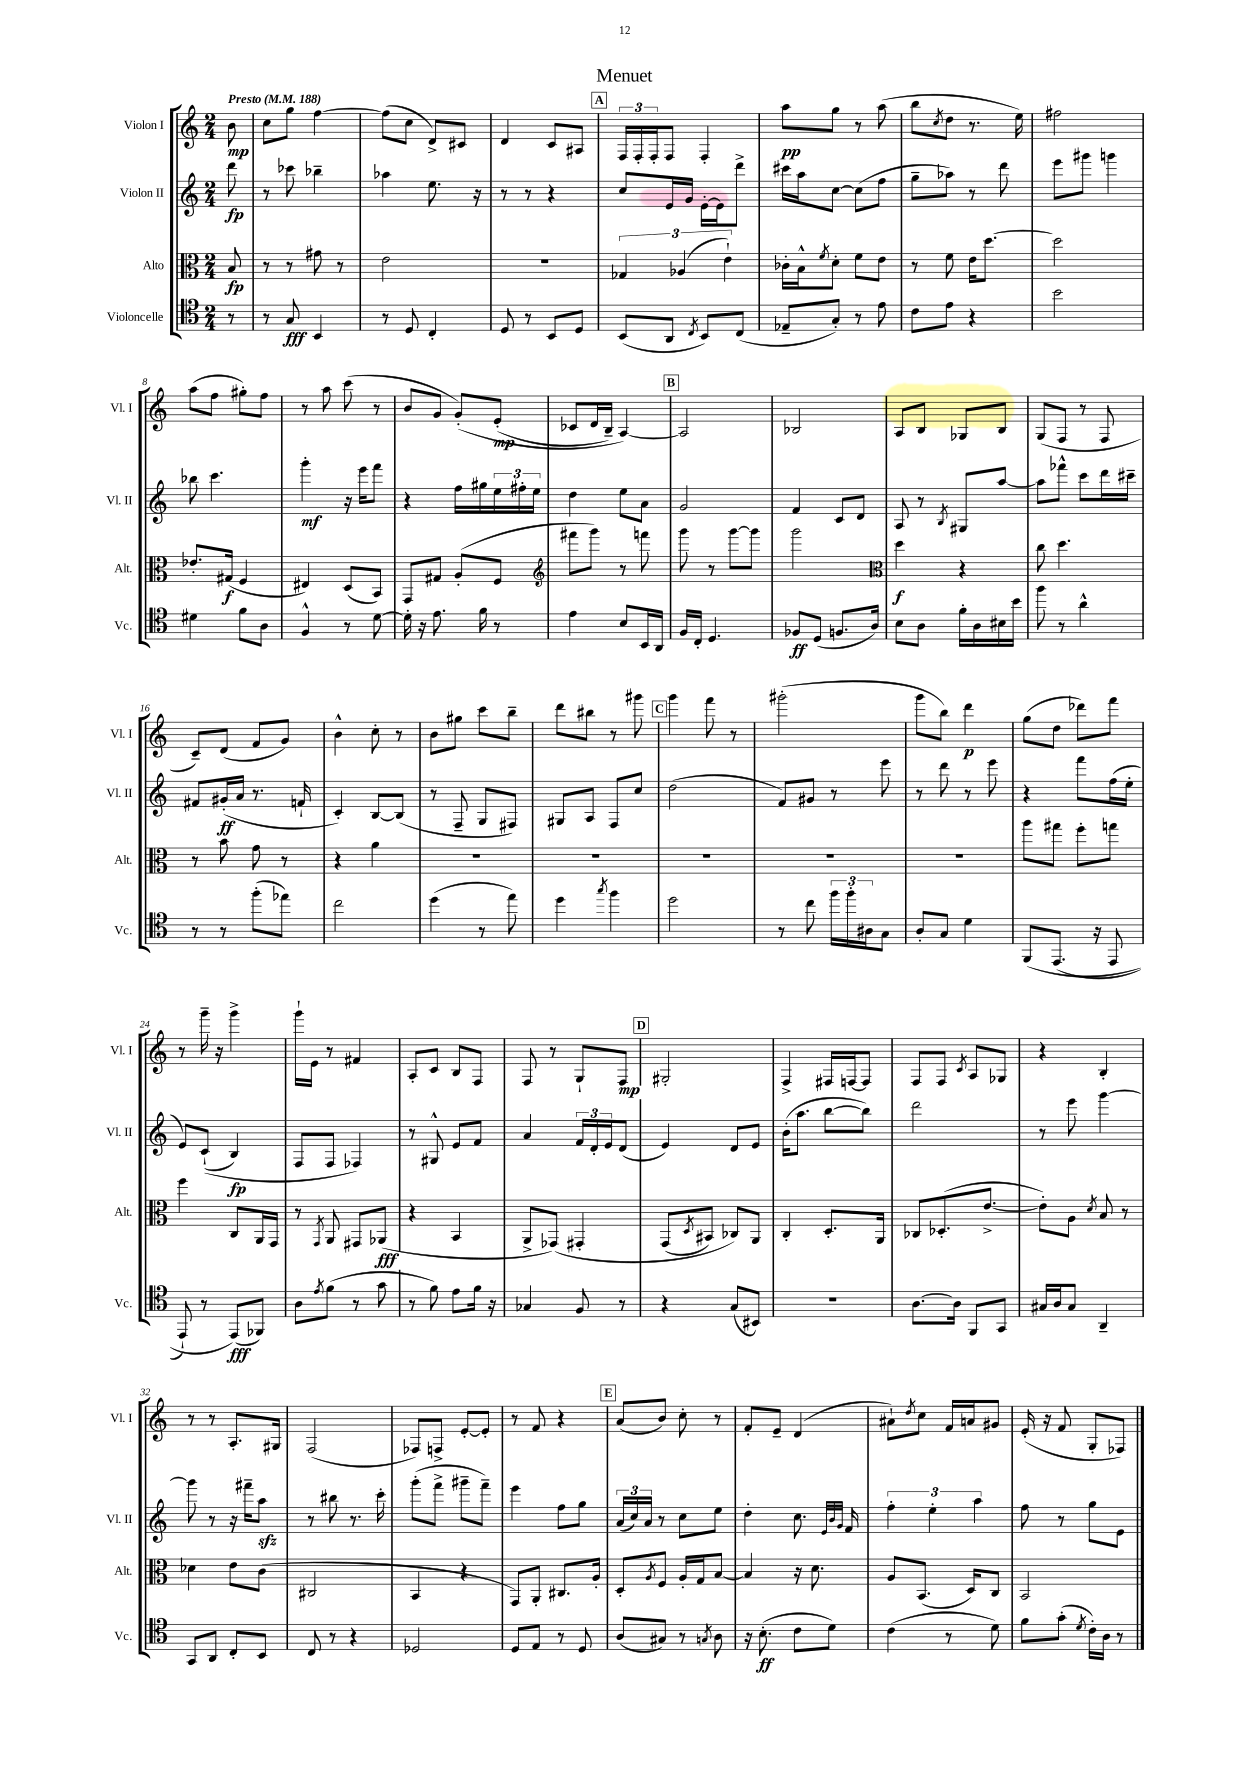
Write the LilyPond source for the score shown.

\header { title = "Menuet" }
<<
\new StaffGroup <<
\new Staff = "s0" \with { instrumentName = "Violon I" shortInstrumentName = "Vl. I" } {
    \clef treble \key c \major \numericTimeSignature \time 2/4 \partial 8 \tempo "Presto" 4 = 188
    b'8\mp |
    c''8 g''8 f''4~ |
    f''8( c''8 d'8->) cis'8 |
    d'4 c'8 ais8 |
    \mark \markup { \box "A" } \tuplet 3/2 { f16 f16-. f16-. } f8 f4-. |
    a''8\pp g''8 r8 a''8( |
    b''8 \acciaccatura { c''8 } d''8 r8. e''16) |
    fis''2 |
    a''8( f''8 gis''8-.) f''8 |
    r8 a''8 c'''8( r8 |
    b'8 g'8 g'8-.)\( e'8-.\mp( |
    ces'8 d'16 b16--) a4~\) |
    \mark \markup { \box "B" } a2 |
    bes2 |
    a8 b8 ges8 b8 |
    g8( f8 r8 f8 |
    c'8--) d'8( f'8 g'8) |
    b'4-^ c''8-. r8 |
    b'8 gis''8 c'''8 b''8-- |
    d'''8 bis''8 r8 gis'''8 |
    \mark \markup { \box "C" } g'''4 f'''8 r8 |
    gis'''2-.( |
    g'''8 b''8) d'''4\p |
    g''8( d''8 des'''8) f'''8 |
    r8 g'''16-- r16 g'''4-> |
    g'''16-! e'16 r8 fis'4 |
    a8-. c'8 b8 f8 |
    f8 r8 g8-! f8\mp |
    \mark \markup { \box "D" } gis2-. |
    f4-> fis16 f16~ f8 |
    f8 f8 \acciaccatura { c'8 } a8 ges8 |
    r4 b4-. |
    r8 r8 a8.-. gis16 |
    f2( |
    fes8) f8-> e'8~-. e'8-. |
    r8 f'8 r4 |
    \mark \markup { \box "E" } a'8( b'8) c''8-. r8 |
    f'8-. e'8-- d'4( |
    ais'8-!) \acciaccatura { d''8 } c''8 f'16 a'16 gis'8 |
    e'16-.( r16 f'8 g8-. fes8) \bar "|." |
}
\new Staff = "s1" \with { instrumentName = "Violon II" shortInstrumentName = "Vl. II" } {
    \clef treble \key c \major \numericTimeSignature \time 2/4 \partial 8
    d'''8\fp |
    r8 ces'''8 bes''4-- |
    aes''4 e''8. r16 |
    r8 r8 r4 |
    \mark \markup { \box "A" } c''8 e'16 g'16 e'16~-. e'16 d'''8-> |
    cis'''16 a''16 c''8~ c''8( f''8 |
    g''8-- aes''8) r8 d'''8 |
    e'''8 gis'''8 g'''4 |
    bes''8 c'''4. |
    g'''4-.\mf r16 e'''16 f'''8 |
    r4 f''16 gis''16 \tuplet 3/2 { e''16 fis''16-. e''16 } |
    d''4 e''8 a'8 |
    \mark \markup { \box "B" } g'2 |
    f'4 c'8 d'8 |
    a8 r8 \acciaccatura { b8 } gis8 a''8~ |
    a''8 fes'''8-^ c'''8 d'''16 cis'''16-- |
    fis'8 gis'16-.\ff( a'16 r8. f'16-! |
    c'4-.) b8~ b8( |
    r8 f8-- g8 fis8) |
    gis8 a8 f8 c''8 |
    \mark \markup { \box "C" } d''2( |
    f'8) gis'8 r8 e'''8 |
    r8 d'''8 r8 e'''8 |
    r4 f'''8 f''16( e''16-. |
    e'8) c'8-!(\( b4\fp) |
    f8 f8 fes4\) |
    r8 gis8-^ e'8 f'8 |
    a'4 \tuplet 3/2 { f'16 d'16-. e'16 } d'8( |
    \mark \markup { \box "D" } e'4) d'8 e'8 |
    b'16-.( a''8. b''8~ b''8) |
    d'''2 |
    r8 e'''8 g'''4~ |
    g'''8 r8 r16 fis'''16-- a''8\sfz |
    r8 bis''8 r8. c'''16-. |
    g'''8-.( f'''8-> gis'''8-- f'''8--) |
    e'''4 f''8 g''8 |
    \mark \markup { \box "E" } \tuplet 3/2 { a'16( c''16) a'16 } r8 c''8 e''8 |
    d''4-. c''8. \grace { e'32 b'32 g'32 } f'16 |
    \tuplet 3/2 { f''4-. e''4-. a''4 } |
    f''8 r8 g''8 e'8 \bar "|." |
}
\new Staff = "s2" \with { instrumentName = "Alto" shortInstrumentName = "Alt." } {
    \clef alto \key c \major \numericTimeSignature \time 2/4 \partial 8
    b8\fp |
    r8 r8 gis'8 r8 |
    e'2 |
    R2 |
    \mark \markup { \box "A" } \tuplet 3/2 { ges4 aes4( e'4-!) } |
    ces'16-. b16-^ \acciaccatura { f'8 } d'8-. f'8 e'8 |
    r8 f'8 e'16 d''8.~ |
    d''2 |
    ees'8.-. gis16\f( f4 |
    eis4) d8( b,8) |
    g,8 gis8 a8-.( f8 |
    \clef treble fis'''8 g'''8) r8 f'''8 |
    \mark \markup { \box "B" } g'''8 r8 g'''8~ g'''8 |
    g'''2 |
    \clef alto d''4\f r4 |
    c''8 d''4. |
    r8 b'8 g'8 r8 |
    r4 a'4 |
    r2 |
    R2 |
    \mark \markup { \box "C" } R2 |
    R2 |
    R2 |
    a''8 gis''8 f''8-. g''8 |
    f''4 c8 a,16 g,16 |
    r8 \acciaccatura { g,8 } a,8 gis,8 aes,8\fff( |
    r4 b,4 |
    a,8-> ges,8)\( gis,4-. |
    \mark \markup { \box "D" } g,8( \acciaccatura { d8 } bis,8) ces8\) a,8 |
    c4-. d8.-. a,16 |
    ces8 des8.-.( e'8.~-> |
    e'8-.) a8 \acciaccatura { d'8 } b8 r8 |
    des'4 e'8 c'8( |
    cis2 |
    b,4 r4 |
    g,8) a,8-. cis8. a16-. |
    \mark \markup { \box "E" } d8-. \acciaccatura { a8 } f8 a16-. g16 b8~ |
    b4 r16 d'8. |
    a8 b,8.( d16) c8 |
    b,2 \bar "|." |
}
\new Staff = "s3" \with { instrumentName = "Violoncelle" shortInstrumentName = "Vc." } {
    \clef tenor \key c \major \numericTimeSignature \time 2/4 \partial 8
    r8 |
    r8 g8\fff b,4 |
    r8 d8 c4-. |
    d8 r8 b,8 d8 |
    \mark \markup { \box "A" } b,8( a,8 \acciaccatura { c8 } b,8) c8( |
    ees8-- g8-.) r8 e'8 |
    c'8 e'8 r4 |
    b'2 |
    dis'4 f'8 a8 |
    f4-^ r8 d'8~ |
    d'16-. r16 e'8. f'16 r8 |
    e'4 b8 b,16 a,16 |
    \mark \markup { \box "B" } f16 c16-. d4. |
    fes8\ff d8( f8. a16) |
    b8 a8 f'16-. a16 bis16 b'16 |
    f''8 r8 a'4-^ |
    r8 r8 f''8-.( ees''8) |
    c''2 |
    d''4( r8 e''8) |
    d''4 \acciaccatura { g''8 } f''4 |
    \mark \markup { \box "C" } d''2 |
    r8 c''8 \tuplet 3/2 { f''16 f''16-. ais16 } g8 |
    a8-. g8 d'4 |
    f,8\( e,8.( r16 e,8 |
    e,8-!) r8 e,8\fff(\) fes,8) |
    a8 \acciaccatura { e'8 } f'8( r8 g'8 |
    r8 f'8) e'8 f'16 r16 |
    ges4 f8 r8 |
    \mark \markup { \box "D" } r4 g8( bis,8) |
    R2 |
    a8.~ a16 f,8 g,8 |
    gis16 a16 gis8 a,4-- |
    g,8 a,8 c8-. b,8 |
    c8 r8 r4 |
    des2 |
    d8 e8 r8 d8 |
    \mark \markup { \box "E" } a8( gis8) r8 \acciaccatura { g8 } a8 |
    r16 b8.-.\ff( c'8 d'8) |
    c'4( r8 d'8) |
    f'8 g'8-.( \acciaccatura { d'8 } c'16-.) a16 r8 \bar "|." |
}
>>
>>
